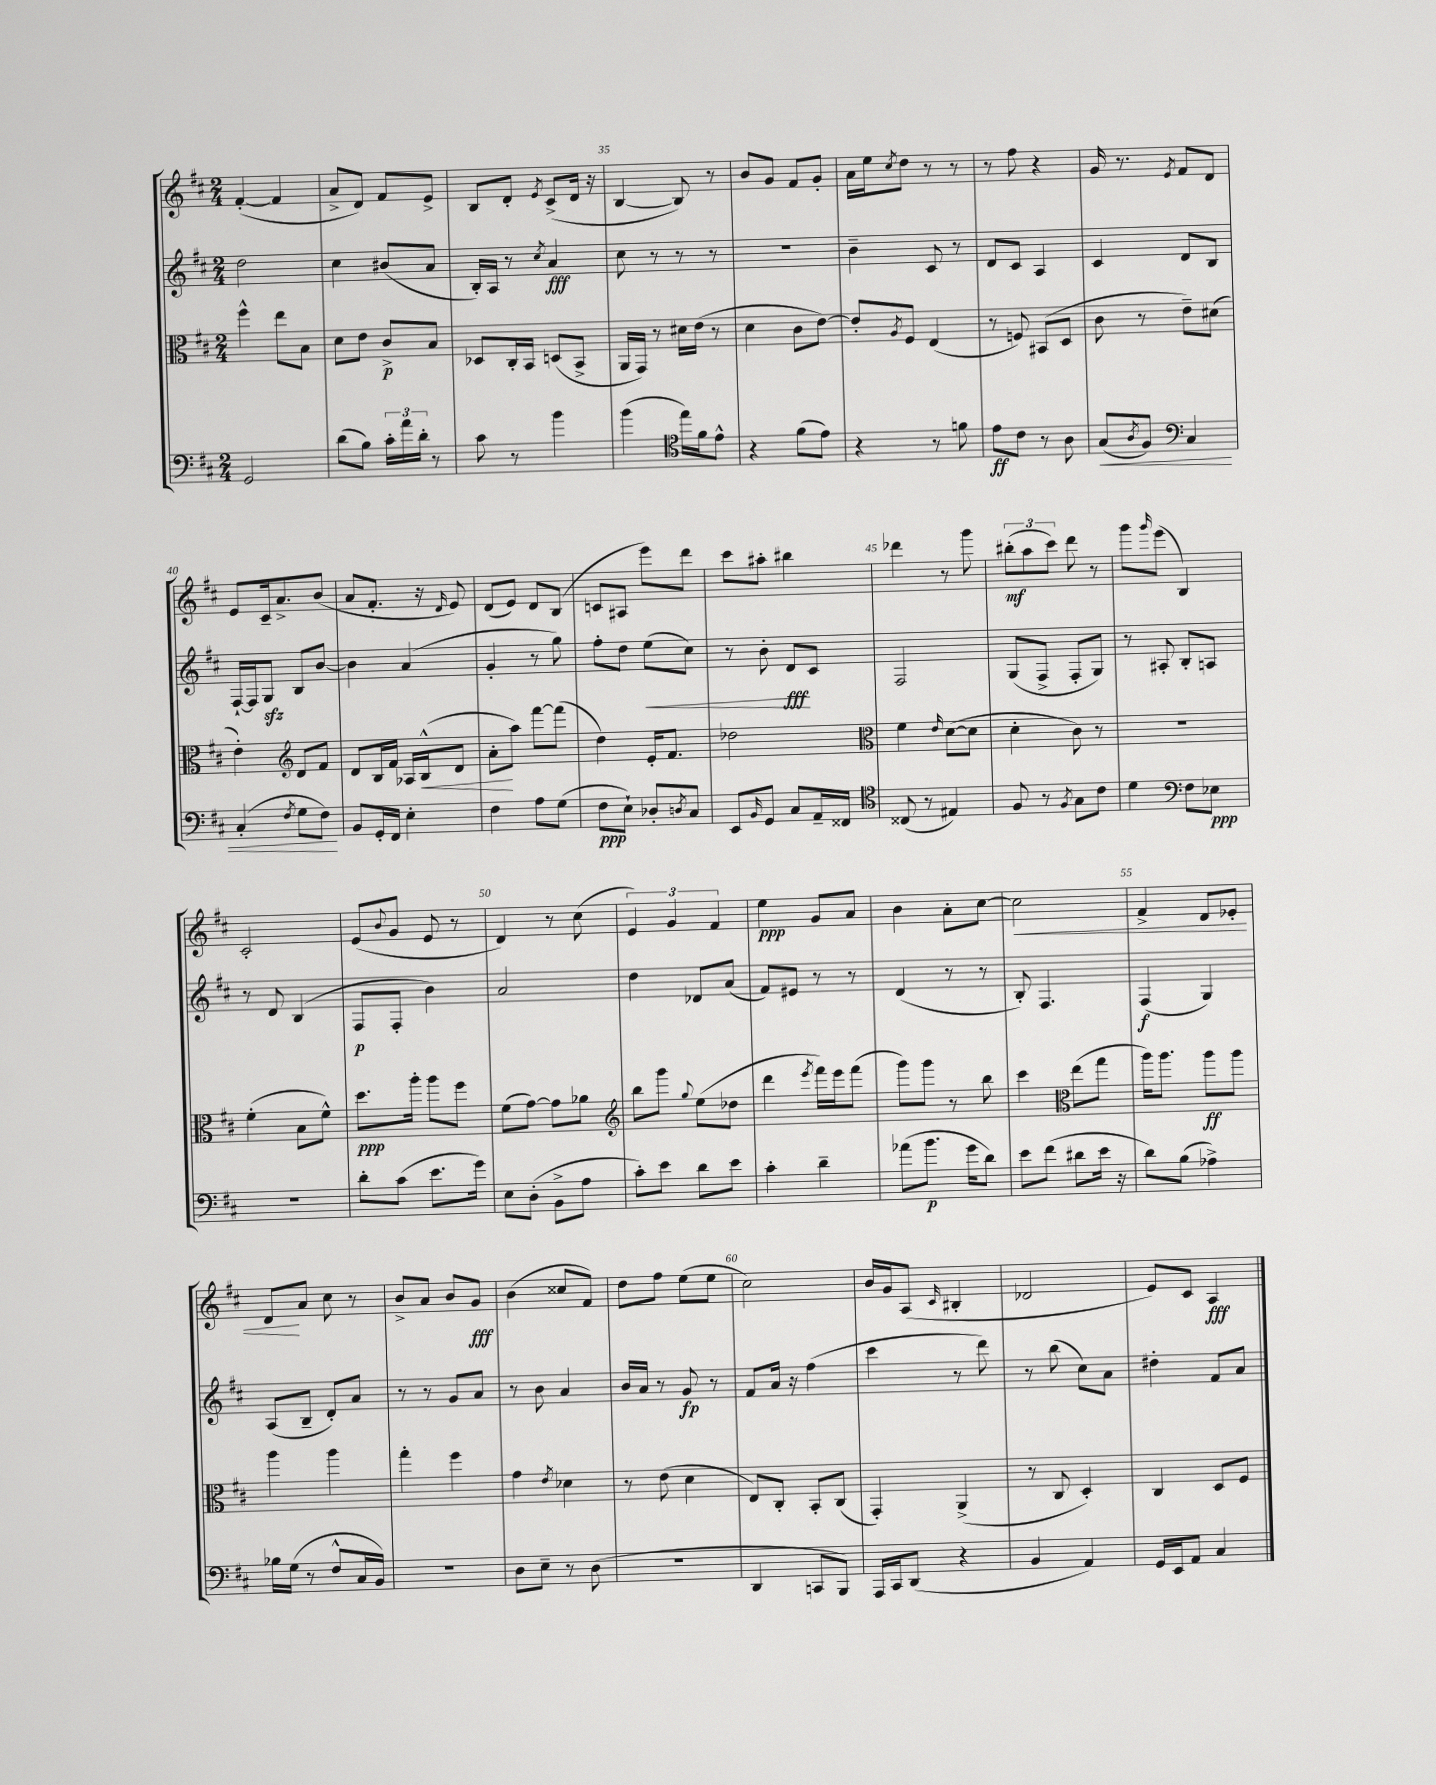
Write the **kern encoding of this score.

**kern	**dynam	**kern	**dynam	**kern	**dynam	**kern	**dynam
*part4	*part4	*part3	*part3	*part2	*part2	*part1	*part1
*staff4	*staff4	*staff3	*staff3	*staff2	*staff2	*staff1	*staff1
*clefF4	*	*clefC3	*	*clefG2	*	*clefG2	*
*k[f#c#]	*	*k[f#c#]	*	*k[f#c#]	*	*k[f#c#]	*
*M2/4	*	*M2/4	*	*M2/4	*	*M2/4	*
=32	=32	=32	=32	=32	=32	=32	=32
2GG/	.	4ff#^^\	.	2dd\	.	([4f#'/	.
.	.	8ee\L	.	.	.	4f#/]	.
.	.	8B\J	.	.	.	.	.
=33	=33	=33	=33	=33	=33	=33	=33
(8d\L	.	8d\L	.	4cc#\	.	8a^/L	.
8B\J)	.	8e\J	.	.	.	8d/J)	.
24c#'\LL	.	8c#^/L	p	(8b#X/L	.	8f#/L	.
24a\	.	.	.	.	.	.	.
24d'\JJ	.	.	.	.	.	.	.
8r	.	8B/J	.	8a/J	.	8e^/J	.
=34	=34	=34	=34	=34	=34	=34	=34
8c#\	.	8D-X/L	.	16B'/LL)	.	8B/L	.
.	.	.	.	16A/JJ	.	.	.
8r	.	16C#'/L	.	8r	.	8d'/J	.
.	.	16BB/JJ	.	.	.	.	.
.	.	.	.	8qcc#/	.	8qe/	.
4b\	.	(8Dn/L	.	4a/	fff	(8c#^/L	.
.	.	8BB^/J	.	.	.	16d/Jk	.
.	.	.	.	.	.	16r	.
=35	=35	=35	=35	=35	=35	=35	=35
(4b\	.	16AA/LL	.	8cc#\	.	[4B/	.
.	.	16GG/JJ)	.	.	.	.	.
.	.	8r	.	8r	.	.	.
*clefC4	*	*	*	*	*	*	*
16ee\LL)	.	16d#X\LL	.	8r	.	8B/])	.
16f#\J	.	(16e\JJ	.	.	.	.	.
8e^^\J	.	8r	.	8r	.	8r	.
=36	=36	=36	=36	=36	=36	=36	=36
4r	.	4d\	.	2r	.	8b/L	.
.	.	.	.	.	.	8g/J	.
(8f#\L	.	8c#\L	.	.	.	8f#/L	.
8e\J)	.	[8e\J)	.	.	.	8g'/J	.
=37	=37	=37	=37	=37	=37	=37	=37
4r	.	8e'/L]	.	4b~\	.	16a\LL	.
.	.	.	.	.	.	16ee\J	.
.	.	8qA/	.	.	.	8qcc#/	.
.	.	8F#/J	.	.	.	8dd\J	.
8r	.	(4E/	.	8c#/	.	8r	.
8fn\	.	.	.	8r	.	8r	.
=38	=38	=38	=38	=38	=38	=38	=38
8e\L	ff	8r	.	8d/L	.	8r	.
8c#\J	.	8Fn/)	.	8c#/J	.	8ff#\	.
8r	.	(8BB#X/L	.	4A/	.	4r	.
8A\	.	8D/J	.	.	.	.	.
=39	=39	=39	=39	=39	=39	=39	=39
!	!LO:HP:b	!	!	!	!	!	!
(8G/L	<	8c#\	.	4c#/	.	16g/	.
.	.	.	.	.	.	8.r	.
8qA/	.	.	.	.	.	.	.
8F#/J)	.	8r	.	.	.	.	.
*clefF4	*	*	*	*	*	*	*
.	.	.	.	.	.	8qe/	.
4C#/	.	8e~\L)	.	8d/L	.	8f#/L	.
.	.	(8d#X\J	.	8B/J	.	8d/J	.
!!LO:LB:g=z
=40	=40	=40	=40	=40	=40	=40	=40
(4C#'/	.	4e'\)	.	[16F#`/LL	.	8e/L	.
.	.	.	.	16F#/J]	.	.	.
.	.	.	.	8Gzz/J	.	16c#~/k	.
.	.	.	.	.	.	8.a^/	.
8qF#/	.	.	.	.	.	.	.
*	*	*clefG2	*	*	*	*	*
8G\L	.	8d/L	.	8B/L	.	.	.
8F#\J)	.	8f#/J	.	[8b/J	.	(8b/J	.
.	[	.	.	.	.	.	.
=41	=41	=41	=41	=41	=41	=41	=41
8BB/L	.	8d/L	.	4b\]	.	8a/L	.
16GG'/L	.	16B/L	.	.	.	8.f#'/J	.
16FF#/JJ	.	16f#/JJ	.	.	.	.	.
4E'\	.	16A-X/LL	.	(4a/	.	.	.
!	!	!	!LO:HP:b	!	!	!	!
.	.	(16B^^/J	<	.	.	16r	.
.	.	.	.	.	.	16qqd/	.
.	.	8d/J	.	.	.	8e/)	.
=42	=42	=42	=42	=42	=42	=42	=42
4F#\	.	8a'\L	.	4g'/	.	(8d/L	.
.	.	8aa\J)	[	.	.	8e/J)	.
8A\L	.	[8fff#\L	.	8r	.	8d/L	.
(8G\J	.	(8fff#\J]	.	8gg\)	.	(8B/J	.
=43	=43	=43	=43	=43	=43	=43	=43
8F#\L	ppp	4dd\)	.	8ff#'\L	.	8cn/L	.
8E`\J)	.	.	.	8dd\J	.	8A#X/J	.
!	!	!	!	!	!LO:HP:b	!	!
8D-X'/L	.	16e'/KL	.	(8ee\L	<	8eee\L)	.
.	.	8.f#/J	.	.	.	.	.
8qDn/	.	.	.	.	.	.	.
8C#/J	.	.	.	8cc#\J)	.	8ddd\J	.
=44	=44	=44	=44	=44	=44	=44	=44
8EE/L	.	2dd-X\	.	8r	.	8ccc#\L	.
16qqBB/	.	.	.	.	.	.	.
8GG/J	.	.	.	8b'\	.	8aa#X'\J	.
8C#/L	.	.	.	8d/L	fff	4bb#X\	.
16AA~/L	.	.	.	8c#/J	[	.	.
16FF##X/JJ	.	.	.	.	.	.	.
=45	=45	=45	=45	=45	=45	=45	=45
*clefC4	*	*clefC3	*	*	*	*	*
(8C##X/	.	4f#\	.	2F#/	.	4ddd-X\	.
8r	.	.	.	.	.	.	.
.	.	16qqe/	.	.	.	.	.
4E#X/)	.	([8d\L	.	.	.	8r	.
.	.	8d\J]	.	.	.	8ggg\	.
=46	=46	=46	=46	=46	=46	=46	=46
8F#/	.	4d'\	.	(8G/L	.	(12bb#X'\L	mf
.	.	.	.	.	.	12aa\	.
8r	.	.	.	8F#^/J	.	.	.
.	.	.	.	.	.	12ccc#\J)	.
8qF#/	.	.	.	.	.	.	.
8G\L	.	8c#\)	.	8F#'/L	.	8ddd\	.
8c#\J	.	8r	.	8G/J)	.	8r	.
=47	=47	=47	=47	=47	=47	=47	=47
4d\	.	2r	.	8r	.	8ggg\L	.
.	.	.	.	.	.	16qqggg/	.
.	.	.	.	8A#X'/	.	(8eee\J	.
*clefF4	*	*	*	*	*	*	*
8F#\L	.	.	.	8B'/L	.	4B/)	.
8E-X\J	ppp	.	.	8An/J	.	.	.
!!LO:LB:g=z
=48	=48	=48	=48	=48	=48	=48	=48
2r	.	(4f#'\	.	8r	.	2c#'/	.
.	.	.	.	8d/	.	.	.
.	.	8B\L	.	(4B/	.	.	.
.	.	8f#^^\J)	.	.	.	.	.
=49	=49	=49	=49	=49	=49	=49	=49
8d'\L	.	8.dd\L	ppp	8F#/L	p	(8e/L	.
.	.	.	.	.	.	8qqb/	.
(8c#\J	.	.	.	8F#'/J	.	8g/J	.
.	.	16aa'\Jk	.	.	.	.	.
8.e\L	.	8aa\L	.	4b\)	.	8e/	.
.	.	8ff#\J	.	.	.	8r	.
16g\Jk)	.	.	.	.	.	.	.
=50	=50	=50	=50	=50	=50	=50	=50
8E\L	.	(8f#\L	.	2a/	.	4d/)	.
(8D'\J	.	[8g\J)	.	.	.	.	.
8BB^\L	.	8g\L]	.	.	.	8r	.
8A\J	.	8a-X\J	.	.	.	(8cc#\	.
=51	=51	=51	=51	=51	=51	=51	=51
*	*	*clefG2	*	*	*	*	*
8c#'\L)	.	8bb\L	.	4dd\	.	6e/)	.
8e\J	.	8ggg\J	.	.	.	.	.
.	.	.	.	.	.	6g/	.
.	.	8qqgg/	.	.	.	.	.
8d\L	.	(8ee\L	.	8d-X/L	.	.	.
.	.	.	.	.	.	6f#/	.
8e\J	.	8dd-X\J	.	(8a/J	.	.	.
=52	=52	=52	=52	=52	=52	=52	=52
4c#'\	.	4ddd\	.	8f#/L)	.	4ee\	ppp
.	.	.	.	8e#X/J	.	.	.
.	.	8qeee/	.	.	.	.	.
4d~\	.	16fff#\LL)	.	8r	.	8g/L	.
.	.	16eee\J	.	.	.	.	.
.	.	(8fff#\J	.	8r	.	8a/J	.
=53	=53	=53	=53	=53	=53	=53	=53
(8a-X\L	.	8ggg\L)	.	(4d/	.	4b\	.
8.b\J	p	8ggg\J	.	.	.	.	.
.	.	8r	.	8r	.	8a'\L	.
16g\KL	.	.	.	.	.	.	.
8d\J)	.	8bb\	.	8r	.	[8cc#\J	.
=54	=54	=54	=54	=54	=54	=54	=54
!	!	!	!	!	!	!	!LO:HP:b
8e\L	.	4ccc#\	.	8B'/)	.	2cc#\]	<
(8f#\J	.	.	.	4.F#/	.	.	.
*	*	*clefC3	*	*	*	*	*
8d#X\L	.	(8ee\L	.	.	.	.	.
16e\Jk	.	8gg\J	.	.	.	.	.
16r	.	.	.	.	.	.	.
=55	=55	=55	=55	=55	=55	=55	=55
8d\L)	.	16aa\KL)	.	(4F#/	f	4f#^/	.
.	.	8.aa\J	.	.	.	.	.
(8B\J	.	.	.	.	.	.	.
4A-X^\)	.	8aa\L	ff	4G/)	.	8d/L	.
.	.	8aa\J	.	.	.	8e-X'/J	.
!!LO:LB:g=z
=56	=56	=56	=56	=56	=56	=56	=56
16B-X\LL	.	4aa\	.	(8A/L	.	8d/L	.
(16G\JJ	.	.	.	.	.	.	.
8r	.	.	.	8B~/J	.	8a/J	[
8F#^^/L	.	4aa\	.	8d'/L)	.	8cc#\	.
16C#/L	.	.	.	8a/J	.	8r	.
16BB/JJ)	.	.	.	.	.	.	.
=57	=57	=57	=57	=57	=57	=57	=57
2r	.	4gg'\	.	8r	.	8b^/L	.
.	.	.	.	8r	.	8a/J	.
.	.	4ff#\	.	8g/L	.	8b/L	.
.	.	.	.	8a/J	.	8g/J	fff
=58	=58	=58	=58	=58	=58	=58	=58
8D\L	.	4g\	.	8r	.	(4b\	.
8E~\J	.	.	.	8b\	.	.	.
.	.	8qe/	.	.	.	.	.
8r	.	4d-X\	.	4a/	.	8cc##X/L	.
(8D\	.	.	.	.	.	8f#/J)	.
=59	=59	=59	=59	=59	=59	=59	=59
2r	.	8r	.	16b/LL	.	8dd\L	.
.	.	.	.	16a/JJ	.	.	.
.	.	(8e\	.	8r	.	8ff#\J	.
.	.	4d\	.	8g/	fp	(8ee\L	.
.	.	.	.	8r	.	8ee\J	.
=60	=60	=60	=60	=60	=60	=60	=60
4DD/	.	8E/L)	.	8f#/L	.	2cc#\)	.
.	.	8C#'/J	.	16a/Jk	.	.	.
.	.	.	.	16r	.	.	.
8CCn/L	.	8BB'/L	.	(4ff#\	.	.	.
8BBB/J)	.	(8C#/J	.	.	.	.	.
=61	=61	=61	=61	=61	=61	=61	=61
16AAA/LL	.	4GG'/)	.	4ccc#\	.	16b/LL	.
16CC#/J	.	.	.	.	.	16g/J	.
(8DD/J	.	.	.	.	.	(8A/J	.
.	.	.	.	.	.	16qqc#/	.
4r	.	(4AA^/	.	8r	.	4B#X'/	.
.	.	.	.	8ddd\)	.	.	.
=62	=62	=62	=62	=62	=62	=62	=62
4BB/	.	8r	.	8r	.	2d-X/	.
.	.	8C#/	.	(8bb\	.	.	.
4AA/)	.	4D'/)	.	8cc#\L)	.	.	.
.	.	.	.	8a\J	.	.	.
=63	=63	=63	=63	=63	=63	=63	=63
16GG/LL	.	4C#/	.	4dd#X'\	.	8e/L)	.
16EE/J	.	.	.	.	.	.	.
8AA/J	.	.	.	.	.	8c#/J	.
4C#/	.	8D/L	.	8f#/L	.	4A/	fff
.	.	8F#/J	.	8a/J	.	.	.
==	==	==	==	==	==	==	==
*-	*-	*-	*-	*-	*-	*-	*-
